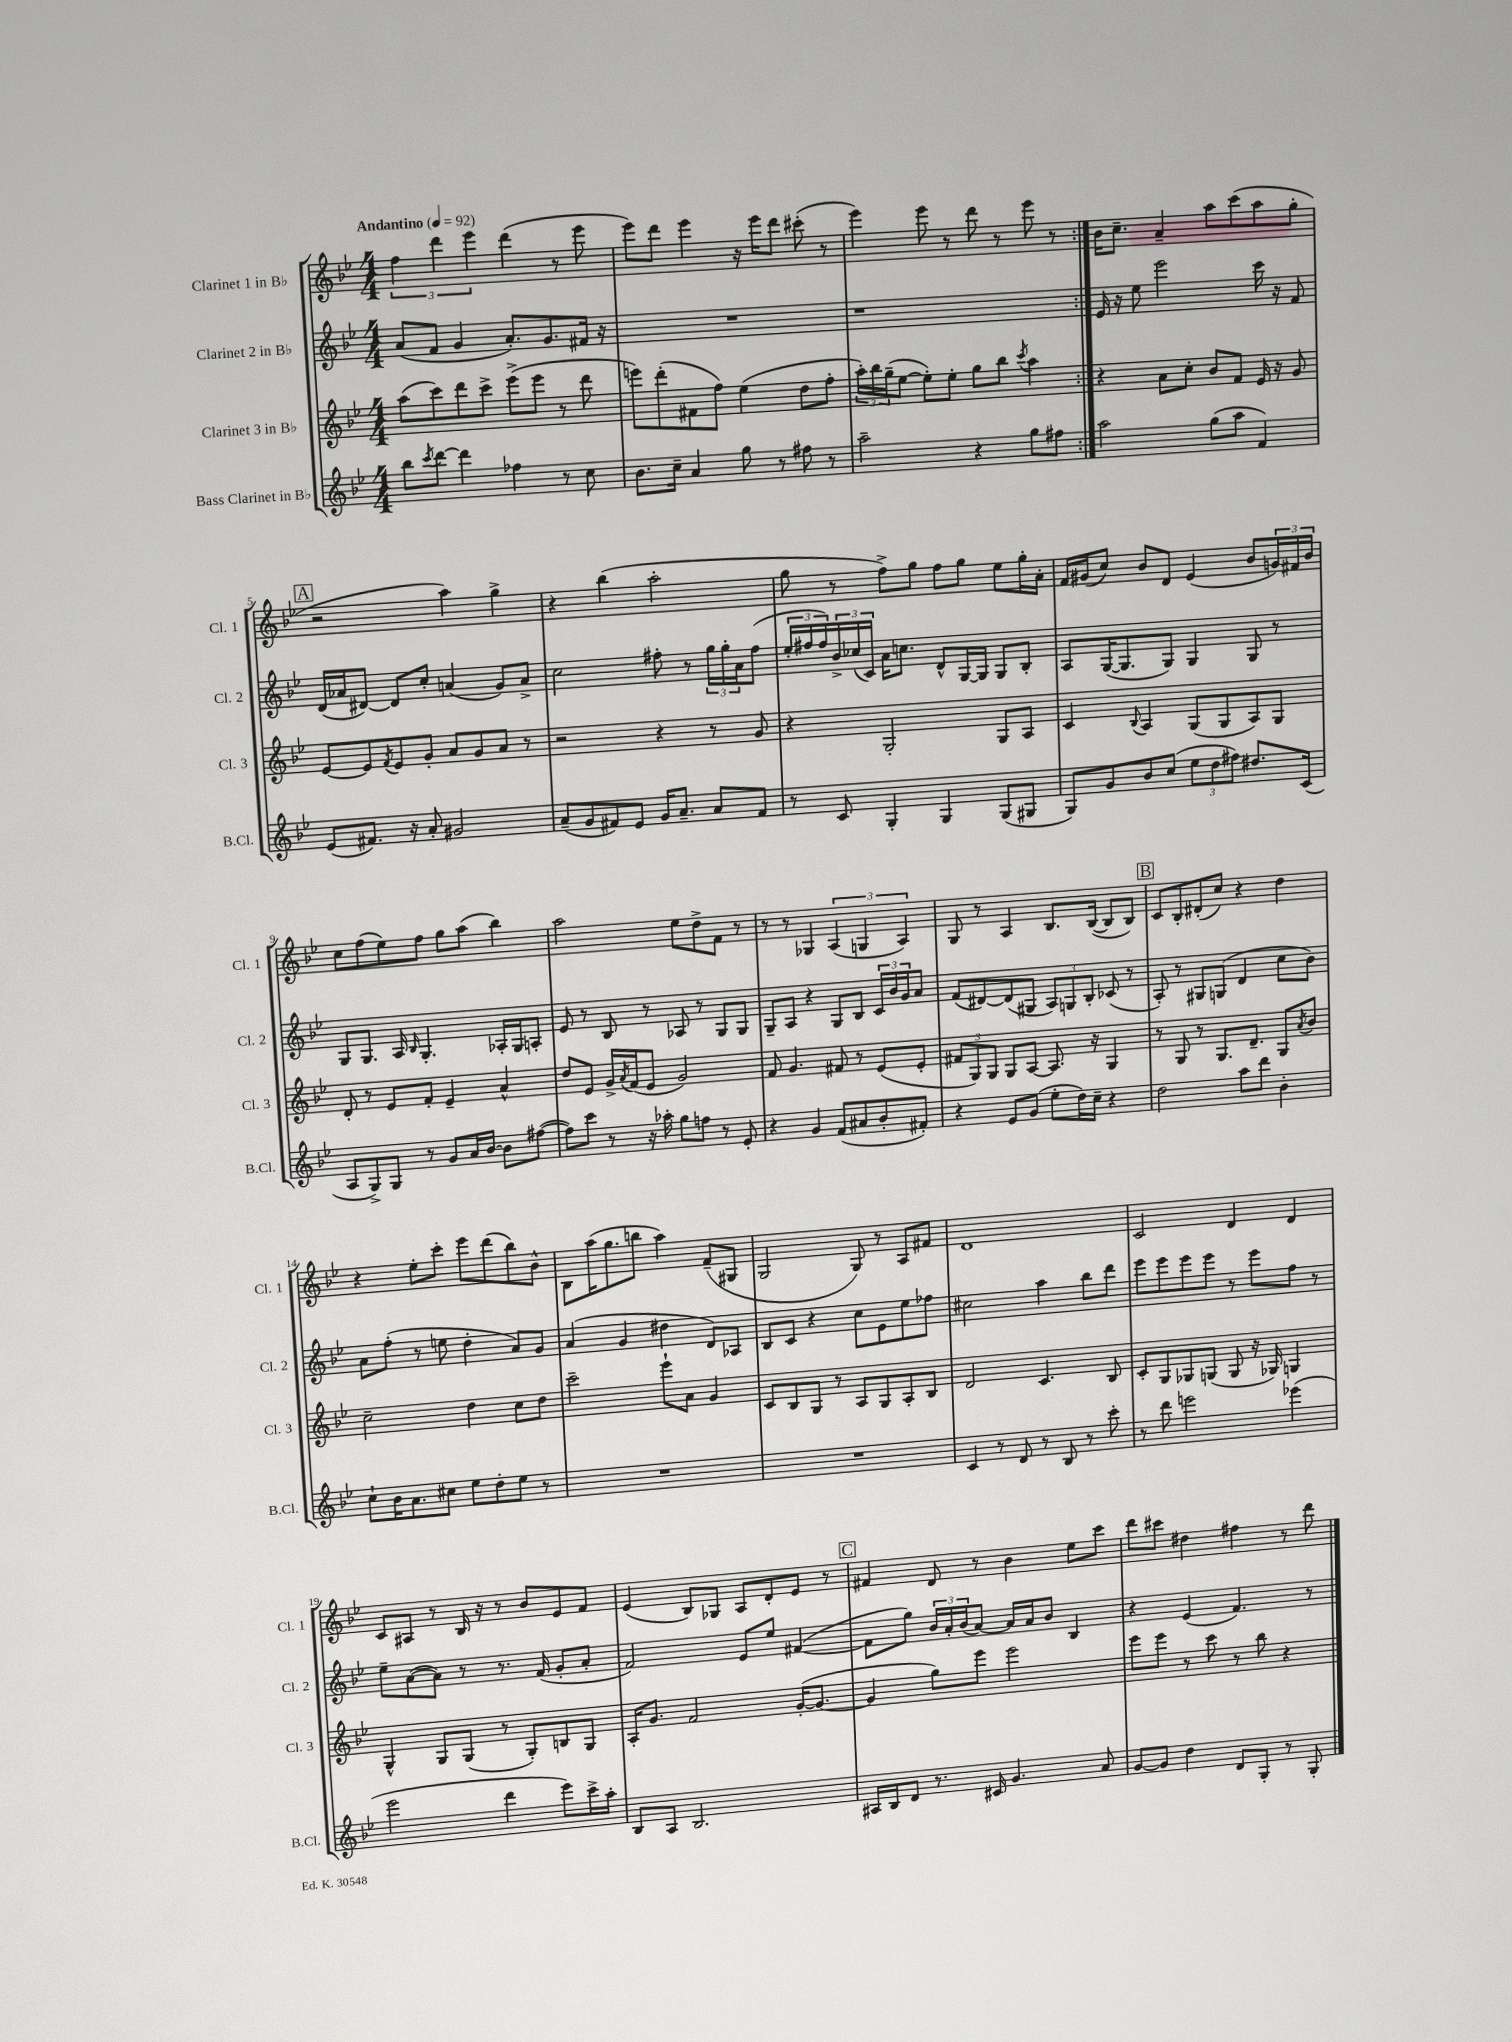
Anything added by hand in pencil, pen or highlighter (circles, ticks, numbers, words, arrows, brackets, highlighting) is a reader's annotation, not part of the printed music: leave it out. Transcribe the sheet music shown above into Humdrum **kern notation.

**kern	**kern	**kern	**kern
*part4	*part3	*part2	*part1
*staff4	*staff3	*staff2	*staff1
*I"Bass Clarinet in B♭	*I"Clarinet 3 in B♭	*I"Clarinet 2 in B♭	*I"Clarinet 1 in B♭
*I'B.Cl.	*I'Cl. 3	*I'Cl. 2	*I'Cl. 1
*clefG2	*clefG2	*clefG2	*clefG2
*k[b-e-]	*k[b-e-]	*k[b-e-]	*k[b-e-]
*M4/4	*M4/4	*M4/4	*M4/4
*MM92	*MM92	*MM92	*MM92
=1	=1	=1	=1
!	!	!	!LO:TX:a:B:t=Andantino
8bb-\L	(8aa\L	(8a/L	6ff\
8qccc/	.	.	.
[8ddd\J	8ccc\)	8f/J	.
.	.	.	6ddd\
4ddd\]	8ddd\	4g/	.
.	.	.	6eee-\
.	8ccc^\J	.	.
4ff-X\	(8eee-^\L	8.a'/L)	(4ddd\
.	8eee-\J	.	.
.	.	8.g/	.
8r	8r	.	8r
8cc\	8ddd\	16f#X/Jk	8eee-\
.	.	16r	.
=2	=2	=2	=2
8.b-\L	8eeen\L)	1r	8eee-\L)
.	(8ddd'\	.	8ddd\J
16cc~\Jk	.	.	.
4a/	8f#X\	.	4eee-\
.	8ff\J)	.	.
8gg\	(4ee-\	.	16r
.	.	.	16eee-\KL
8r	.	.	8ddd\J
8ff#X\	8dd\L	.	(8ccc#X'\
8r	8ff'\J	.	8r
=3	=3	=3	=3
2aa~\	24aa'\LL)	1r	4eee-\)
.	24bb-\	.	.
.	(24gg~\J	.	.
.	[8ee-\J	.	.
.	8ee-'\L])	.	8eee-\
.	8ee-'\J	.	8r
4r	8gg\L	.	8ddd\
.	8bb-\J	.	8r
.	8qccc/	.	.
8gg\L	4aa\	.	8eee-\
8ff#X\J	.	.	8r
=4:|!	=4:|!	=4:|!	=4:|!
2aa\	4r	16e-/	16b-\KL
.	.	16r	8.cc~\J
.	.	8ee-\	.
.	8a\L	2eee-\	4a~/
.	8cc'\J	.	.
(8gg\L	8b-/L	.	8aa\L
8aa\J	8f/J	.	(8ccc\
4f/)	16e-/	16ccc\	8aa\
.	16r	16r	.
.	8g/	8f/	8gg'\J
!!LO:LB:g=z
!!LO:REH:place=s1:t=A
=5	=5	=5	=5
(8e-/L	[8e-/L	(16d/LL	2r
.	.	16a-X/J	.
8.f#X/J)	8e-/]	[8d#X/J)	.
.	8qf/	.	.
.	8e-/	8d#/L]	.
16r	.	.	.
8a'/	8g'/J	8cc'/J	.
2g#X/	8a/L	(4an/	4aa\)
.	8g/	.	.
.	8a/J	8g/L)	4gg^\
.	8r	8a^/J	.
=6	=6	=6	=6
(8a~/L	2r	2cc\	4r
8g/	.	.	.
8f#X/)	.	.	(4bb-\
8e-/J	.	.	.
16g/KL	4r	8ff#X'\	2aa'\
8.a~/J	.	.	.
.	.	8r	.
8a/L	8r	24gg\LL	.
.	.	24gg'\	.
.	.	24a\J	.
8f#/J	8g/	(8ff#\J	.
=7	=7	=7	=7
8r	4r	24ee-'/LL	8gg\
.	.	24ff#X/	.
.	.	24ff#/)	.
8c/	.	24b-^/	8r
.	.	(24cc-X/	.
.	.	24c/JJ)	.
4G'/	2G'/	16a\KL	8ff^\L)
.	.	8.ccn\J	.
.	.	.	8gg\J
4G/	.	8d^^/L	8ff\L
.	.	[16G/L	8gg\J
.	.	16G/JJ]	.
(8G/L	8G/L	8G/L	8ee-\L
8G#X/J	8A/J	8B-'/J	16gg'\L
.	.	.	16a'\JJ
=8	=8	=8	=8
8G/L)	4c/	8A/L	16f/LL
.	.	.	(16g#X/J
8g/	.	([16G/K	8cc/J)
.	.	8.G/]	.
.	8qqB-/	.	.
8b-/	4A/	.	8b-/L
(8cc/J	.	8G/J)	8d/J
12ee-\L	(8G/L	4G/	(4e-/
12dd\	.	.	.
.	8G/	.	.
12ff#X\J)	.	.	.
8.dd#X/L	8A/)	8G/	8b-/L
.	8G/J	8r	24gn/L)
.	.	.	24f#X/
(16c/Jk	.	.	.
.	.	.	24b-/JJ
!!LO:LB:g=z
=9	=9	=9	=9
8A/L	8d'/	8G/L	8cc\L
8G^/)	8r	8.G/J	(8ff\
8G/J	8e-/L	.	8ee-\)
.	.	16A/	.
.	.	16qqB-/	.
8r	8f'/J	4.G'/	8ff\J
8g/L	4e-~/	.	8gg\L
16a/L	.	.	(8aa\J
[16b-/JJ	.	.	.
8b-\L]	4a^^/	16A-X'/LL	4bb-\)
.	.	16G/J	.
([8ff#X\J	.	8An'/J	.
=10	=10	=10	=10
8ff#\L])	8dd/L	8e-/	2aa\
8ccc\J	8e-/J	8r	.
8r	16g^/LL	8B-/	.
.	8qa/	.	.
.	(16f/J	.	.
16r	8e-/J	8r	.
16aa-X'\	.	.	.
8gg\L	2g/)	8A-X/	8ee-\L
8ffn\J	.	8r	8dd^\
8r	.	8G/L	8f\J
8e-'/	.	8G/J	8r
=11	=11	=11	=11
4r	8f/	8G~/L	8r
.	4.g/	8A/J	8r
4g/	.	4r	4G-X/
(8f/L	8f#X/	8G/L	(6A/
8a#X/	8r	8B-/J	.
.	.	.	6Gn/
8b-'/	(8e-/L	24c/LL	.
.	.	24b-/	.
.	.	24g/J	6A/)
8f#X'/J)	8e-'/J	8a/J	.
=12	=12	=12	=12
4r	12f#X/L	(8f/L	8G/
.	12G/)	.	.
.	.	[8d#X/)	8r
.	12G/J	.	.
8e-/L	8G/L	(8d#/]	4A/
(8g/J	[8A/J	8G#X/J	.
8ee-'\L	8.A/]	12A/L)	8.B-/L
.	.	12Gn/	.
16dd\L)	.	.	.
.	.	12B-'/J	.
16cc~\JJ	16r	.	([16B-/Jk
4r	4G/	(8c-X/	8B-/L]
.	.	8r	8B-/J)
!!LO:REH:place=s1:t=B
=13	=13	=13	=13
2dd\	8r	8A'/)	8c/L
.	8G/	8r	8B-'/
.	8r	8G#X/L	(8d#X'/
.	8.G/L	(8Gn/J	8cc/J)
8aa\L	.	4d/	4r
.	8.d~/J	.	.
8ddd\J	.	.	.
4b-'\	8G/L	8cc\L	4dd\
.	8qa/	.	.
.	8b-/J	8b-\J)	.
!!LO:LB:g=z
=14	=14	=14	=14
8cc`\L	2cc~\	8a\L	4r
16b-\K	.	(8ff'\J	.
8.a\	.	.	.
.	.	8r	8ee-'\L
8cc#X\J	.	8een\	8ccc'\J
8ee-\L	4dd\	4dd'\	8eee-\L
8dd'\	.	.	(8ddd\
8ee-\J	8cc\L	8a/L)	8bb-\)
8r	8dd\J	8g/J	8b-^^\J
=15	=15	=15	=15
1r	2ccc~\	(4a/	8B-\L
.	.	.	(16aa\K
.	.	.	8.gg\
.	.	4g/	.
.	.	.	8bbn\J
.	8eee-`\L	4dd#X\	4aa\)
.	8a\J	.	.
.	4g/	8d/L)	(8f~/L
.	.	8A-X/J	8G#X/J
=16	=16	=16	=16
1r	8c/L	8B-/L	2G/
.	8B-/	8c/J	.
.	8G/J	4r	.
.	8r	.	.
.	8A/L	8cc\L	8G/)
.	8G/	8e-\	8r
.	8A'/	8ee-\	8A/L
.	8B-/J	8ff-X\J	8f#X/J
=17	=17	=17	=17
4c/	2d/	2cc#X\	1d
8r	.	.	.
8d/	.	.	.
8r	4.c/	4aa\	.
8B-/	.	.	.
8r	.	8bb-\L	.
8ccc'\	8B-/	8ddd\J	.
=18	=18	=18	=18
8r	8c'/L	8eee-\L	2c/
8ddd\	8G/	8eee-\	.
2eeen\	8G-X/	8eee-\	.
.	(8Gn/J	8eee-\J	.
.	8G/	8r	4d/
.	16r	8eee-\L	.
.	16G-X/)	.	.
(4eee-X\	4Gn/	8ff\J	4d/
.	.	8r	.
!!LO:LB:g=z
=19	=19	=19	=19
2eee-\	4G^^/	8ee-~\L	8c/L
.	.	([8a\	8A#X/J
.	8G/L	8a\J])	8r
.	(8G/J	8r	16B-/
.	.	.	16r
4ddd\	8r	8.r	8r
.	8G'/L)	.	8b-/L
.	.	(16f/	.
8eee-\L)	8Bn/	8g'/L	8e-/
16ccc^\L	8G/J	8a'/J	8f/J
16aa'\JJ	.	.	.
=20	=20	=20	=20
8B-/L	16A'/KL	2f/)	(4e-/
.	8.g/J	.	.
8A/J	.	.	.
2.B-/	2f/	.	8B-/L)
.	.	.	8G-X/J
.	.	8e-/L	8A/L
.	.	8ee-/J	8d'/
.	([16g'/KL	([4f#X/	8e-/J
.	8.g/J_	.	.
.	.	.	8r
!!LO:REH:place=s1:t=C
=21	=21	=21	=21
16A#X/LL	4g/]	8f#\L]	4f#X/
16B-/J	.	.	.
8d/J	.	8gg\J)	.
8.r	8gg\L)	24b-/LL	8d/
.	.	24a'/	.
.	.	(24b-/J	.
.	8eee-\J	[8a/J)	8r
16c#X/	.	.	.
4.g/	2eee-\	16a/LL]	4b-\
.	.	16a/J	.
.	.	8b-/J	.
.	.	4B-/	8ee-\L
8a/	.	.	8ccc\J
=22	=22	=22	=22
[8g/L	8eee-\L	4r	8ddd\L
8g/J]	8eee-\J	.	8ccc#X\J
4dd\	8r	(4e-/	4dd#X\
.	8ccc\	.	.
8d/L	8r	4.f/)	4ff#X\
8G'/J	8bb-\	.	.
8r	4r	.	8r
8G'/	.	8r	8ddd\
==	==	==	==
*-	*-	*-	*-
